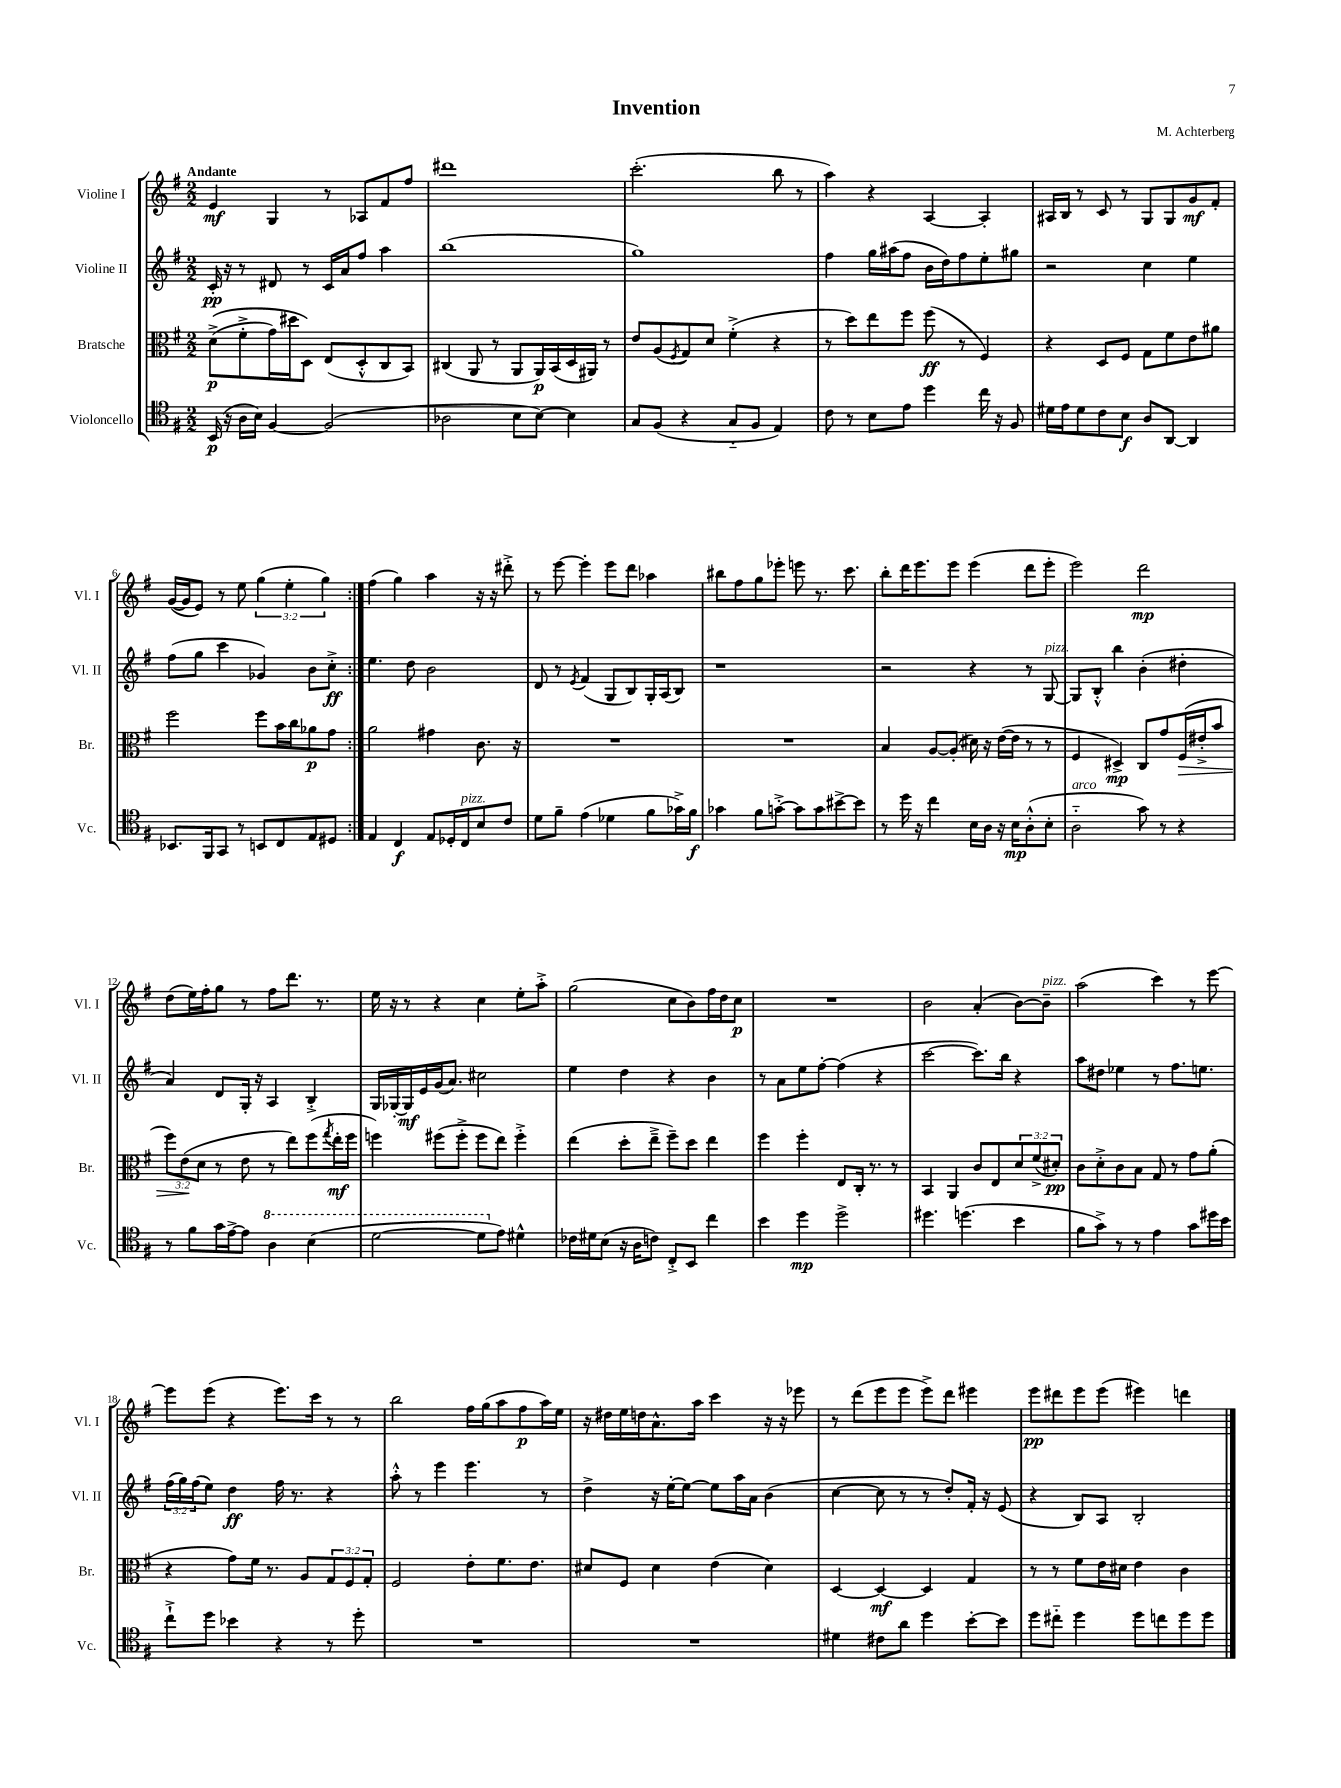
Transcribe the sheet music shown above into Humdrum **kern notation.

**kern	**dynam	**kern	**dynam	**kern	**dynam	**kern	**dynam
*part4	*part4	*part3	*part3	*part2	*part2	*part1	*part1
*staff4	*staff4	*staff3	*staff3	*staff2	*staff2	*staff1	*staff1
*I"Violoncello	*	*I"Bratsche	*	*I"Violine II	*	*I"Violine I	*
*I'Vc.	*	*I'Br.	*	*I'Vl. II	*	*I'Vl. I	*
*clefC4	*	*clefC3	*	*clefG2	*	*clefG2	*
*k[f#]	*	*k[f#]	*	*k[f#]	*	*k[f#]	*
*M2/2	*	*M2/2	*	*M2/2	*	*M2/2	*
=1	=1	=1	=1	=1	=1	=1	=1
!	!	!	!	!	!	!LO:TX:a:B:t=Andante	!
(16BB/	p	((8d^\L	p	16c'/	pp	4e/	mf
16r	.	.	.	16r	.	.	.
16A\LL	.	8f#'^\	.	8r	.	.	.
16B\JJ)	.	.	.	.	.	.	.
[4F#/	.	16g\L)	.	8d#X/	.	4G/	.
.	.	16dd#X\J	.	.	.	.	.
.	.	8D\J)	.	8r	.	.	.
(2F#/]	.	(8E/L	.	16c/LL	.	8r	.
.	.	.	.	16a/J	.	.	.
.	.	8D'^^/	.	8ff#/J	.	8A-X/L	.
.	.	8C/	.	4aa\	.	8f#/	.
.	.	8BB/J)	.	.	.	8ff#/J	.
=2	=2	=2	=2	=2	=2	=2	=2
2A-X\	.	(4C#X/	.	(1bb	.	1ddd#X	.
.	.	8AA/	.	.	.	.	.
.	.	8r	.	.	.	.	.
8B\L	.	8AA/L	.	.	.	.	.
[8B\J)	.	16AA/L)	p	.	.	.	.
.	.	(16BB/	.	.	.	.	.
4B\]	.	16D/	.	.	.	.	.
.	.	16AA#X/JJ)	.	.	.	.	.
.	.	8r	.	.	.	.	.
=3	=3	=3	=3	=3	=3	=3	=3
8G/L	.	8e/L	.	1gg)	.	(2.ccc'\	.
(8F#/J	.	(8A/	.	.	.	.	.
.	.	8qF#/	.	.	.	.	.
4r	.	8G/)	.	.	.	.	.
.	.	8d/J	.	.	.	.	.
8G/L	.	(4f#'^\	.	.	.	.	.
8F#/J	.	.	.	.	.	.	.
4E/)	.	4r	.	.	.	8bb\	.
.	.	.	.	.	.	8r	.
=4	=4	=4	=4	=4	=4	=4	=4
8c\	.	8r	.	4ff#\	.	4aa\)	.
8r	.	8dd\L)	.	.	.	.	.
8B\L	.	8ee\	.	16gg\LL	.	4r	.
.	.	.	.	(16aa#X\J	.	.	.
8e\J	.	8ff#\J	.	8ff#\J	.	.	.
4dd\	.	(8ff#\	ff	16b\LL	.	[4A/	.
.	.	.	.	16dd\J)	.	.	.
.	.	8r	.	8ff#\	.	.	.
16cc\	.	4F#/)	.	8ee'\	.	4A'/]	.
16r	.	.	.	.	.	.	.
8F#/	.	.	.	8gg#X\J	.	.	.
=5	=5	=5	=5	=5	=5	=5	=5
16d#X\LL	.	4r	.	2r	.	16A#X/LL	.
16e\J	.	.	.	.	.	16B/JJ	.
8d#\	.	.	.	.	.	8r	.
8c\	.	8D/L	.	.	.	8c/	.
8B\J	f	8F#/J	.	.	.	8r	.
8A/L	.	8G\L	.	4cc\	.	8G/L	.
[8AA/J	.	8f#\	.	.	.	8G/	.
4AA/]	.	8e\	.	4ee\	.	8g/	mf
.	.	8a#X\J	.	.	.	8f#'/J	.
!!LO:LB:g=z
=6	=6	=6	=6	=6	=6	=6	=6
8.BB-X/L	.	2ff#\	.	(8ff#\L	.	([16g/LL	.
.	.	.	.	.	.	16g/J]	.
.	.	.	.	8gg\J	.	8e/J)	.
16FF#/k	.	.	.	.	.	.	.
8GG/J	.	.	.	4ccc\	.	8r	.
8r	.	.	.	.	.	8ee\	.
8BBn/L	.	8ff#\L	.	4g-X/)	.	(6gg\	.
8C/	.	16b\L	.	.	.	.	.
.	.	.	.	.	.	6ee'\	.
.	.	16cc\J	.	.	.	.	.
8E/	.	8a-X\	p	8b\L	.	.	.
.	.	.	.	.	.	6gg\)	.
8D#X/J	.	8g\J	.	8cc'^\J	ff	.	.
=7:|!	=7:|!	=7:|!	=7:|!	=7:|!	=7:|!	=7:|!	=7:|!
4E/	.	2a\	.	4.ee\	.	(4ff#\	.
4C/	f	.	.	.	.	4gg\)	.
.	.	.	.	8dd\	.	.	.
8E/L	.	4g#X\	.	2b\	.	4aa\	.
16D-X'/L	.	.	.	.	.	.	.
!LO:TX:a:i:t=pizz.	!	!	!	!	!	!	!
16C/J	.	.	.	.	.	.	.
8B/	.	8.c\	.	.	.	16r	.
.	.	.	.	.	.	16r	.
8c/J	.	.	.	.	.	8ddd#X'^\	.
.	.	16r	.	.	.	.	.
=8	=8	=8	=8	=8	=8	=8	=8
8d\L	.	1r	.	8d/	.	8r	.
8f#~\J	.	.	.	8r	.	[8eee\	.
.	.	.	.	8qe/	.	.	.
(4e\	.	.	.	(4f#/	.	4eee'\]	.
4d-X\	.	.	.	8G/L	.	8eee\L	.
.	.	.	.	8B/)	.	8ddd\J	.
8f#\L	.	.	.	16G'/L	.	4aa-X\	.
.	.	.	.	(16A/J	.	.	.
16g-X^\L)	.	.	.	8B/J)	.	.	.
16f#\JJ	f	.	.	.	.	.	.
=9	=9	=9	=9	=9	=9	=9	=9
4g-X\	.	1r	.	1r	.	8bb#X\L	.
.	.	.	.	.	.	8ff#\	.
8f#\L	.	.	.	.	.	8gg\	.
[8gn'^\J	.	.	.	.	.	8eee-X'\J	.
8g\L]	.	.	.	.	.	8eeen\	.
8g\	.	.	.	.	.	8.r	.
[8b#X^\	.	.	.	.	.	.	.
.	.	.	.	.	.	8.ccc\	.
8b#\J]	.	.	.	.	.	.	.
=10	=10	=10	=10	=10	=10	=10	=10
8r	.	4B/	.	2r	.	8bb'\L	.
16dd\	.	.	.	.	.	16ddd\K	.
16r	.	.	.	.	.	8.eee\	.
4cc\	.	[8A/L	.	.	.	.	.
.	.	(8A'/J]	.	.	.	8eee\J	.
16B\LL	.	16d#X\)	.	4r	.	(4eee\	.
16A\JJ	.	16r	.	.	.	.	.
16r	.	([16e\LL	.	.	.	.	.
16B\KL	mp	16e\JJ]	.	.	.	.	.
(8A'^^\	.	8r	.	8r	.	8ddd\L	.
!	!	!	!	!LO:TX:a:i:t=pizz.	!	!	!
8B'\J	.	8r	.	[8G/	.	8eee'\J	.
=11	=11	=11	=11	=11	=11	=11	=11
!LO:TX:a:i:t=arco	!	!	!	!	!	!	!
2A\	.	4F#/	.	8G/L]	.	2eee\)	.
.	.	.	.	8B'^^/J	.	.	.
.	.	4D#X^/)	mp	4bb\	.	.	.
8g\)	.	8C/L	.	(4b'\	.	2ddd\	mp
8r	.	8g/	.	.	.	.	.
!	!	!	!LO:HP:b	!	!	!	!
4r	.	(16F#/L	>	4dd#X'\	.	.	.
.	.	16e#X'^/J	.	.	.	.	.
.	.	8b/J	.	.	.	.	.
!!LO:LB:g=z
=12	=12	=12	=12	=12	=12	=12	=12
8r	.	12ff#\L)	.	4a/)	.	(8dd\L	.
.	.	(12e\	.	.	.	.	.
8f#\L	.	.	.	.	.	16ee\L)	.
.	.	12d\J	]	.	.	.	.
.	.	.	.	.	.	16ff#'\J	.
16g\L	.	8r	.	8d/L	.	8gg\J	.
[16e^\J	.	.	.	.	.	.	.
8e\J]	.	8e\	.	16G'/Jk	.	8r	.
.	.	.	.	16r	.	.	.
*8va	*	*	*	*	*	*	*
4a\	.	8r	.	4A/	.	8ff#\L	.
.	.	8ee\L)	.	.	.	8.ddd\J	.
(4b\	.	(8ff#\	.	4B'^/	.	.	.
.	.	.	.	.	.	8.r	.
.	.	8qgg/	.	.	.	.	.
.	.	16ee'\L	mf	.	.	.	.
.	.	16ff#\JJ	.	.	.	.	.
=13	=13	=13	=13	=13	=13	=13	=13
[2dd\	.	4ffn\)	.	16G/LL	.	16ee\	.
.	.	.	.	[16G-X'/	.	16r	.
.	.	.	.	16G-/]	mf	8r	.
.	.	.	.	16e/	.	.	.
.	.	(8ff#X\L	.	(16g/J	.	4r	.
.	.	.	.	8.a/J)	.	.	.
.	.	8ff#'^\J	.	.	.	.	.
8dd\L]	.	8ff#\L	.	2cc#X\	.	4cc\	.
*X8va	*	*	*	*	*	*	*
8e\J)	.	8ee\J)	.	.	.	.	.
4d#X^^\	.	4ff#'^\	.	.	.	8ee'\L	.
.	.	.	.	.	.	8aa'^\J	.
=14	=14	=14	=14	=14	=14	=14	=14
16c-X\LL	.	(4ee\	.	4ee\	.	(2gg\	.
16d#X\J	.	.	.	.	.	.	.
(8B\J	.	.	.	.	.	.	.
16r	.	8dd'\L	.	4dd\	.	.	.
16A\KL	.	.	.	.	.	.	.
8cn\J)	.	8ee~^\J	.	.	.	.	.
8C'^/L	.	8ff#~\L)	.	4r	.	8cc\L	.
8BB/J	.	8dd\J	.	.	.	8b\)	.
4cc\	.	4ee\	.	4b\	.	16ff#\L	.
.	.	.	.	.	.	16dd\J	.
.	.	.	.	.	.	8cc\J	p
=15	=15	=15	=15	=15	=15	=15	=15
4b\	.	4ff#\	.	8r	.	1r	.
.	.	.	.	8a\L	.	.	.
4dd\	mp	4ff#'\	.	8ee\	.	.	.
.	.	.	.	[8ff#'\J	.	.	.
2dd^\	.	8E/L	.	(4ff#\]	.	.	.
.	.	16C'/Jk	.	.	.	.	.
.	.	8.r	.	.	.	.	.
.	.	.	.	4r	.	.	.
.	.	8r	.	.	.	.	.
=16	=16	=16	=16	=16	=16	=16	=16
4.dd#X\	.	4BB/	.	[2ccc\	.	2b\	.
.	.	4AA/	.	.	.	.	.
(4.ddn\	.	.	.	.	.	.	.
.	.	8c/L	.	8.ccc\L])	.	(4a'/	.
.	.	8E/	.	.	.	.	.
.	.	.	.	16bb\Jk	.	.	.
4b\	.	12d/	.	4r	.	[8b\L)	.
.	.	(12f#^/	.	.	.	.	.
!	!	!	!	!	!	!LO:TX:a:i:t=pizz.	!
.	.	.	.	.	.	8b~\J]	.
.	.	12d#X'/J)	pp	.	.	.	.
=17	=17	=17	=17	=17	=17	=17	=17
8f#\L	.	8c\L	.	8aa\L	.	(2aa\	.
8g^\J)	.	8d'^\	.	8dd#X\J	.	.	.
8r	.	8c\	.	4ee-X\	.	.	.
8r	.	8B\J	.	.	.	.	.
4e\	.	8G/	.	8r	.	4ccc\)	.
.	.	8r	.	8.ff#\L	.	.	.
8g\L	.	8g\L	.	.	.	8r	.
.	.	.	.	8.een\J	.	.	.
16dd#X\L	.	(8a'\J	.	.	.	[8eee\	.
16b\JJ	.	.	.	.	.	.	.
!!LO:LB:g=z
=18	=18	=18	=18	=18	=18	=18	=18
8cc`^\L	.	4r	.	(24ff#\LL	.	8eee\L]	.
.	.	.	.	24gg\)	.	.	.
.	.	.	.	(24ff#\J	.	.	.
8dd\J	.	.	.	8ee\J)	.	(8eee\J	.
4b-X\	.	8g\L)	.	4dd\	ff	4r	.
.	.	16f#\Jk	.	.	.	.	.
.	.	8.r	.	.	.	.	.
4r	.	.	.	16ff#\	.	8.eee\L)	.
.	.	.	.	8.r	.	.	.
.	.	8A/L	.	.	.	.	.
.	.	.	.	.	.	16ccc\Jk	.
8r	.	12G/	.	4r	.	8r	.
.	.	12F#/	.	.	.	.	.
8dd'\	.	.	.	.	.	8r	.
.	.	12G'/J	.	.	.	.	.
=19	=19	=19	=19	=19	=19	=19	=19
1r	.	2F#/	.	8aa'^^\	.	2bb\	.
.	.	.	.	8r	.	.	.
.	.	.	.	4eee\	.	.	.
.	.	8e'\L	.	4.eee\	.	16ff#\LL	.
.	.	.	.	.	.	(16gg\J	.
.	.	8.f#\	.	.	.	8aa\	.
.	.	.	.	.	.	8ff#\	p
.	.	8.e\J	.	.	.	.	.
.	.	.	.	8r	.	16aa\L)	.
.	.	.	.	.	.	16ee\JJ	.
=20	=20	=20	=20	=20	=20	=20	=20
1r	.	8d#X/L	.	4dd^\	.	16r	.
.	.	.	.	.	.	16dd#X\LL	.
.	.	8F#/J	.	.	.	16ee\	.
.	.	.	.	.	.	16ddn\J	.
.	.	4d#\	.	16r	.	8.a^^\	.
.	.	.	.	[16ee'\KL	.	.	.
.	.	.	.	8ee\J_	.	.	.
.	.	.	.	.	.	16aa\Jk	.
.	.	(4e\	.	8ee\L]	.	4ccc\	.
.	.	.	.	16aa\L	.	.	.
.	.	.	.	16a\JJ	.	.	.
.	.	4d#\)	.	(4b\	.	16r	.
.	.	.	.	.	.	16r	.
.	.	.	.	.	.	8eee-X\	.
=21	=21	=21	=21	=21	=21	=21	=21
4d#X\	.	[4D/	.	[4cc\	.	8r	.
.	.	.	.	.	.	(8ddd\L	.
8c#X\L	.	4D/_	mf	8cc\]	.	8eee\	.
8a\J	.	.	.	8r	.	8eee\J	.
4dd\	.	4D/]	.	8r	.	8eee^\L)	.
.	.	.	.	8dd'/L)	.	8ddd\J	.
[8b'\L	.	4G/	.	16f#'/Jk	.	4eee#X\	.
.	.	.	.	16r	.	.	.
8b\J]	.	.	.	(8e/	.	.	.
=22	=22	=22	=22	=22	=22	=22	=22
8dd\L	.	8r	.	4r	.	8eee\L	pp
8cc#X\J	.	8r	.	.	.	8ddd#X\	.
4dd\	.	8f#\L	.	8B/L)	.	8eee\	.
.	.	16e\L	.	8A/J	.	(8eee\J	.
.	.	16d#X\JJ	.	.	.	.	.
8dd\L	.	4e\	.	2B'/	.	4eee#X\)	.
8ccn\	.	.	.	.	.	.	.
8dd\	.	4c\	.	.	.	4dddn\	.
8dd\J	.	.	.	.	.	.	.
==	==	==	==	==	==	==	==
*-	*-	*-	*-	*-	*-	*-	*-
